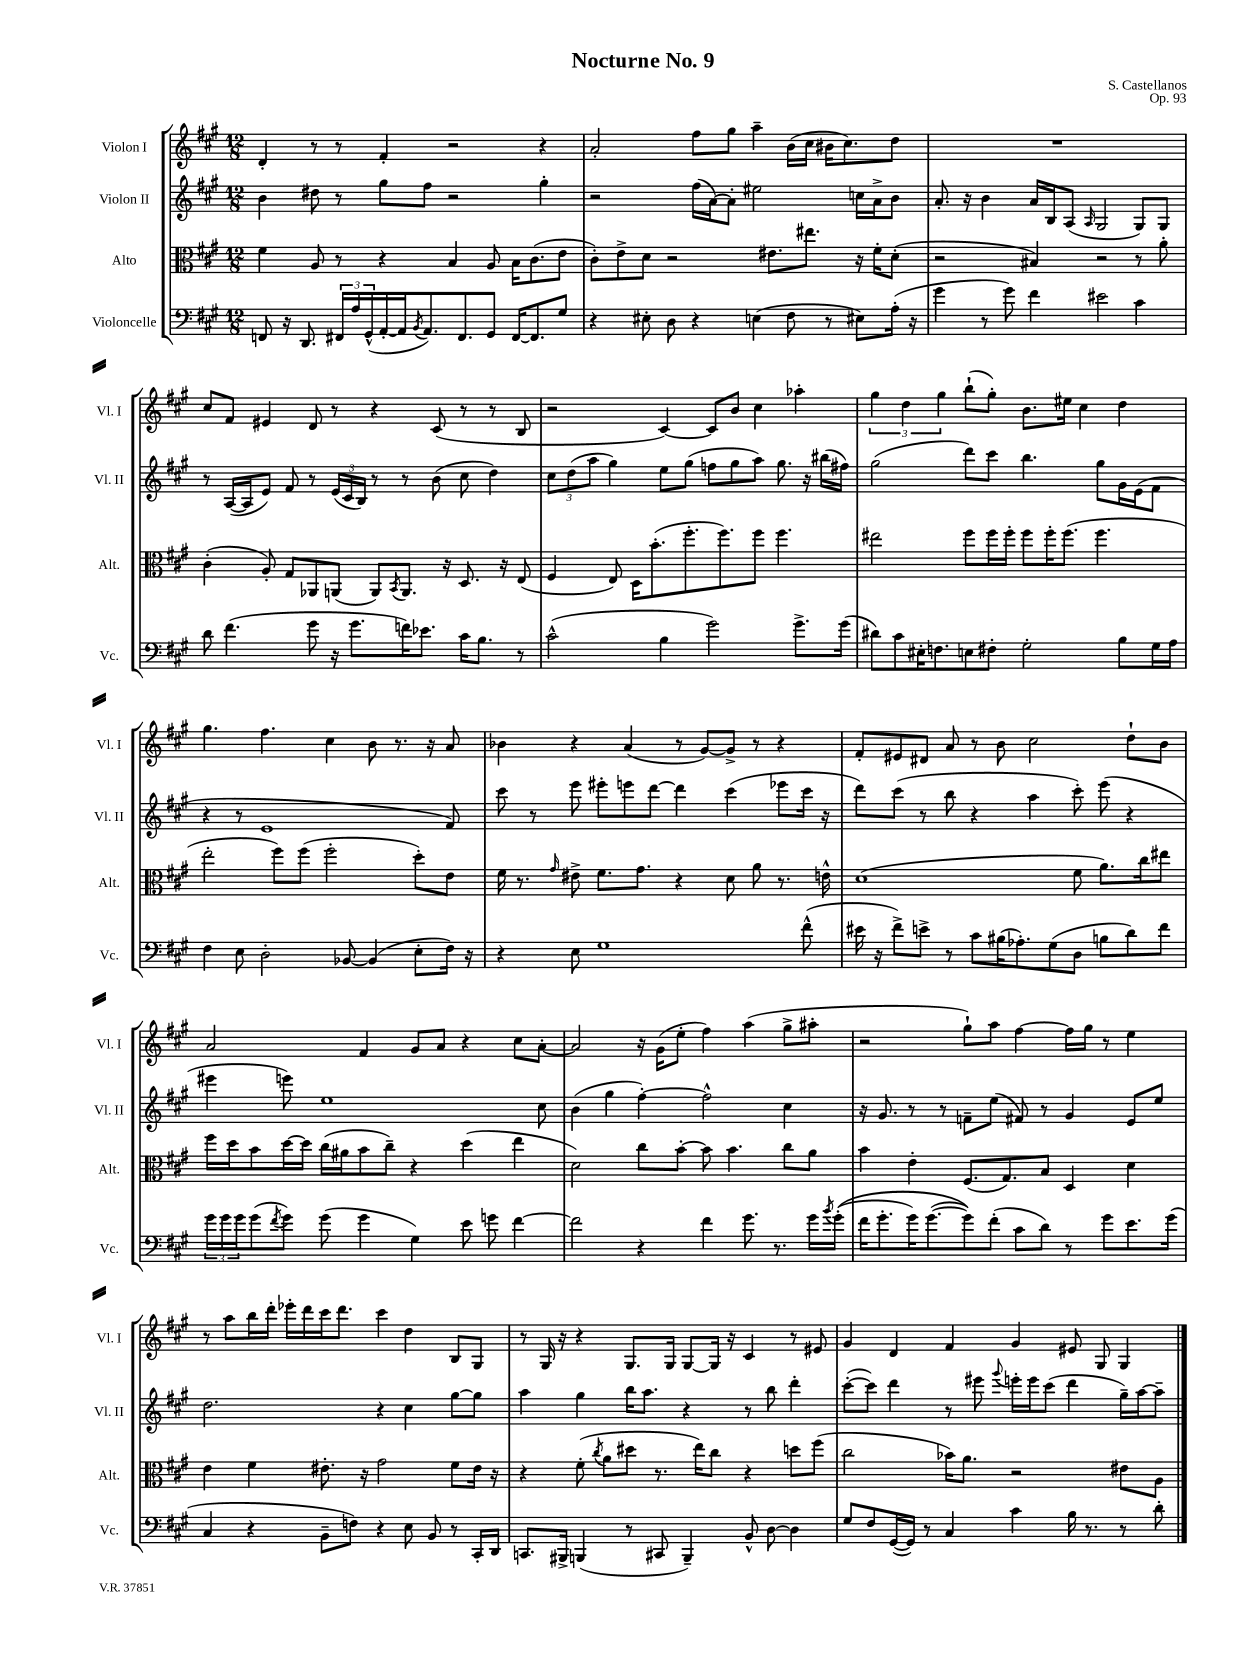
\header { title = "Nocturne No. 9" composer = "S. Castellanos" opus = "Op. 93" }
<<
\new StaffGroup <<
\new Staff = "s0" \with { instrumentName = "Violon I" shortInstrumentName = "Vl. I" } {
    \clef treble \key a \major \numericTimeSignature \time 12/8
    d'4-. r8 r8 fis'4-. r2 r4 |
    a'2-. fis''8 gis''8 a''4-- b'16( cis''16 bis'16 cis''8.) d''8 |
    R1. |
    cis''8 fis'8 eis'4 d'8 r8 r4 cis'8( r8 r8 b8 |
    r2 cis'4~) cis'8 b'8 cis''4 aes''4-. |
    \tuplet 3/2 { gis''4 d''4 gis''4 } b''8-!( gis''8-.) b'8. eis''16 cis''4 d''4 |
    gis''4. fis''4. cis''4 b'8 r8. r16 a'8 |
    bes'4 r4 a'4( r8 gis'8~) gis'8-> r8 r4 |
    fis'8-. eis'8 dis'8 a'8 r8 b'8 cis''2 d''8-! b'8 |
    a'2 fis'4 gis'8 a'8 r4 cis''8 a'8~-. |
    a'2 r16 gis'16( e''8-. fis''4) a''4( gis''8-> ais''8-. |
    r2 gis''8-!) a''8 fis''4~ fis''16 gis''16 r8 e''4 |
    r8 a''8 b''16 d'''16-. ees'''16-. d'''16 cis'''16 d'''8. cis'''4 d''4 b8 gis8 |
    r8 gis16 r16 r4 gis8. gis16 gis8~ gis16 r16 cis'4 r8 eis'8 |
    gis'4 d'4 fis'4 gis'4 eis'8 gis8 gis4 \bar "|." |
}
\new Staff = "s1" \with { instrumentName = "Violon II" shortInstrumentName = "Vl. II" } {
    \clef treble \key a \major \numericTimeSignature \time 12/8
    b'4 dis''8 r8 gis''8 fis''8 r2 gis''4-. |
    r2 fis''16( a'16~) a'8-. eis''2 c''16 a'16-> b'8 |
    a'8.-. r16 b'4 a'16 b16 a8( \grace { a16 } gis2 gis8) gis8 |
    r8 a16~( a16 e'8) fis'8 r8 \tuplet 3/2 { e'16( cis'16 b16) } r8 r8 b'8( cis''8 d''4) |
    \tuplet 3/2 { cis''8 d''8( a''8 } gis''4) e''8 gis''8( f''8 gis''8 a''8) gis''8. r16 bis''16( fis''16) |
    gis''2( d'''8) cis'''8 b''4. gis''8 gis'16 e'16( fis'8 |
    r4 r8 e'1 fis'8) |
    cis'''8 r8 e'''8 eis'''8-. e'''8 d'''8~ d'''4 cis'''4( ees'''8 cis'''16 r16 |
    d'''8) cis'''8( r8 b''8 r4 a''4 cis'''8-.) e'''8( r4 |
    eis'''4 e'''8) e''1 cis''8 |
    b'4( gis''4 fis''4~-.) fis''2-^ cis''4 |
    r16 gis'8. r8 r8 f'8-- e''8( fis'8) r8 gis'4 e'8 e''8 |
    d''2. r4 cis''4 gis''8~ gis''8 |
    a''4 gis''4 b''16 a''8. r4 r8 b''8 d'''4-. |
    cis'''8~-.( cis'''8) d'''4 r8 eis'''8 \appoggiatura { gis'''8 } e'''16-. e'''16 cis'''8( d'''4 gis''16--) a''16~ a''8-- \bar "|." |
}
\new Staff = "s2" \with { instrumentName = "Alto" shortInstrumentName = "Alt." } {
    \clef alto \key a \major \numericTimeSignature \time 12/8
    fis'4 a8 r8 r4 b4 a8 b16 cis'8.( e'8 |
    cis'8-.) e'8-> d'8 r2 eis'8. eis''8. r16 fis'16-. d'8-.( |
    r2 bis4) r2 r8 a'8-. |
    cis'4-.( a8-.) gis8 aes,8 a,8( a,8) \acciaccatura { b,8 } a,8. r16 d8. r16 e8( |
    fis4 e8) d16 b'8.-.( fis''8.-. fis''8.) fis''8 fis''4. |
    eis''2 fis''8 fis''16 fis''16-. fis''8 fis''16-. fis''8.( fis''4. |
    e''2-. fis''8) fis''8( fis''2-. d''8-.) e'8 |
    fis'16 r8. \grace { gis'16 } eis'8-> fis'8. gis'8. r4 d'8 a'8 r8. e'16-^ |
    d'1( fis'8 a'8.) cis''16 eis''8 |
    fis''16 d''16 b'8 d''16~ d''16 cis''16( ais'16 b'8 cis''8--) r4 d''4( e''4 |
    d'2) cis''8 b'8~-. b'8 b'4. cis''8 a'8 |
    b'4 e'4-. fis8.( gis8.) b8 d4 d'4 |
    e'4 fis'4 eis'8.-. r16 gis'2 fis'8 eis'16 r16 |
    r4 fis'8-.( \acciaccatura { cis''8 } a'8 dis''8 r8. e''16) cis''8 r4 d''8 fis''8( |
    cis''2 bes'16) a'8. r2 eis'8 a8 \bar "|." |
}
\new Staff = "s3" \with { instrumentName = "Violoncelle" shortInstrumentName = "Vc." } {
    \clef bass \key a \major \numericTimeSignature \time 12/8
    f,8 r16 d,8. \tuplet 3/2 { fis,16 a16 gis,16-^( } a,16~-. a,16 \acciaccatura { b,8 } a,8.) fis,8. gis,8 fis,16~ fis,8. gis8 |
    r4 eis8-. d8 r4 e4( fis8 r8 eis8) a16-.( r16 |
    gis'4 r8 gis'8) fis'4 eis'2 cis'4 |
    d'8 fis'4.( gis'8 r16 gis'8. f'16) ees'8. cis'16 b8. r8 |
    cis'2-^( b4 gis'2) gis'8.-> gis'16( |
    dis'8) cis'8 eis16-. f8. e8 fis8-. gis2-. b8 gis16 a16 |
    fis4 e8 d2-. bes,8~ bes,4( e8-. fis16) r16 |
    r4 e8 gis1 fis'8-^( |
    eis'16 r16 fis'8->) e'8-> r8 cis'8 bis16( aes8.-.) gis8( d8 b8 d'8) fis'8 |
    \tuplet 3/2 { gis'16 gis'16 gis'16 } gis'8( \acciaccatura { fis'8 } gis'8) gis'8( gis'4 gis4) e'8 g'8 fis'4~ |
    fis'2 r4 fis'4 gis'8. r8. gis'16 \acciaccatura { b'8 } gis'16-.(\( |
    fis'16 gis'8.-. gis'16) gis'8.~( gis'8)\) fis'8-.( cis'8 d'8) r8 gis'8 e'8. gis'16( |
    cis4 r4 b,8-- f8) r4 e8 b,8 r8 cis,16-. d,16 |
    c,8. bis,,16-> b,,4( r8 cis,8 b,,4--) b,8-^ d8~ d4 |
    gis8 fis8 gis,16~( gis,16) r8 cis4 cis'4 b16 r8. r8 d'8-. \bar "|." |
}
>>
>>
\layout { \context { \Score \remove "Bar_number_engraver" } }
